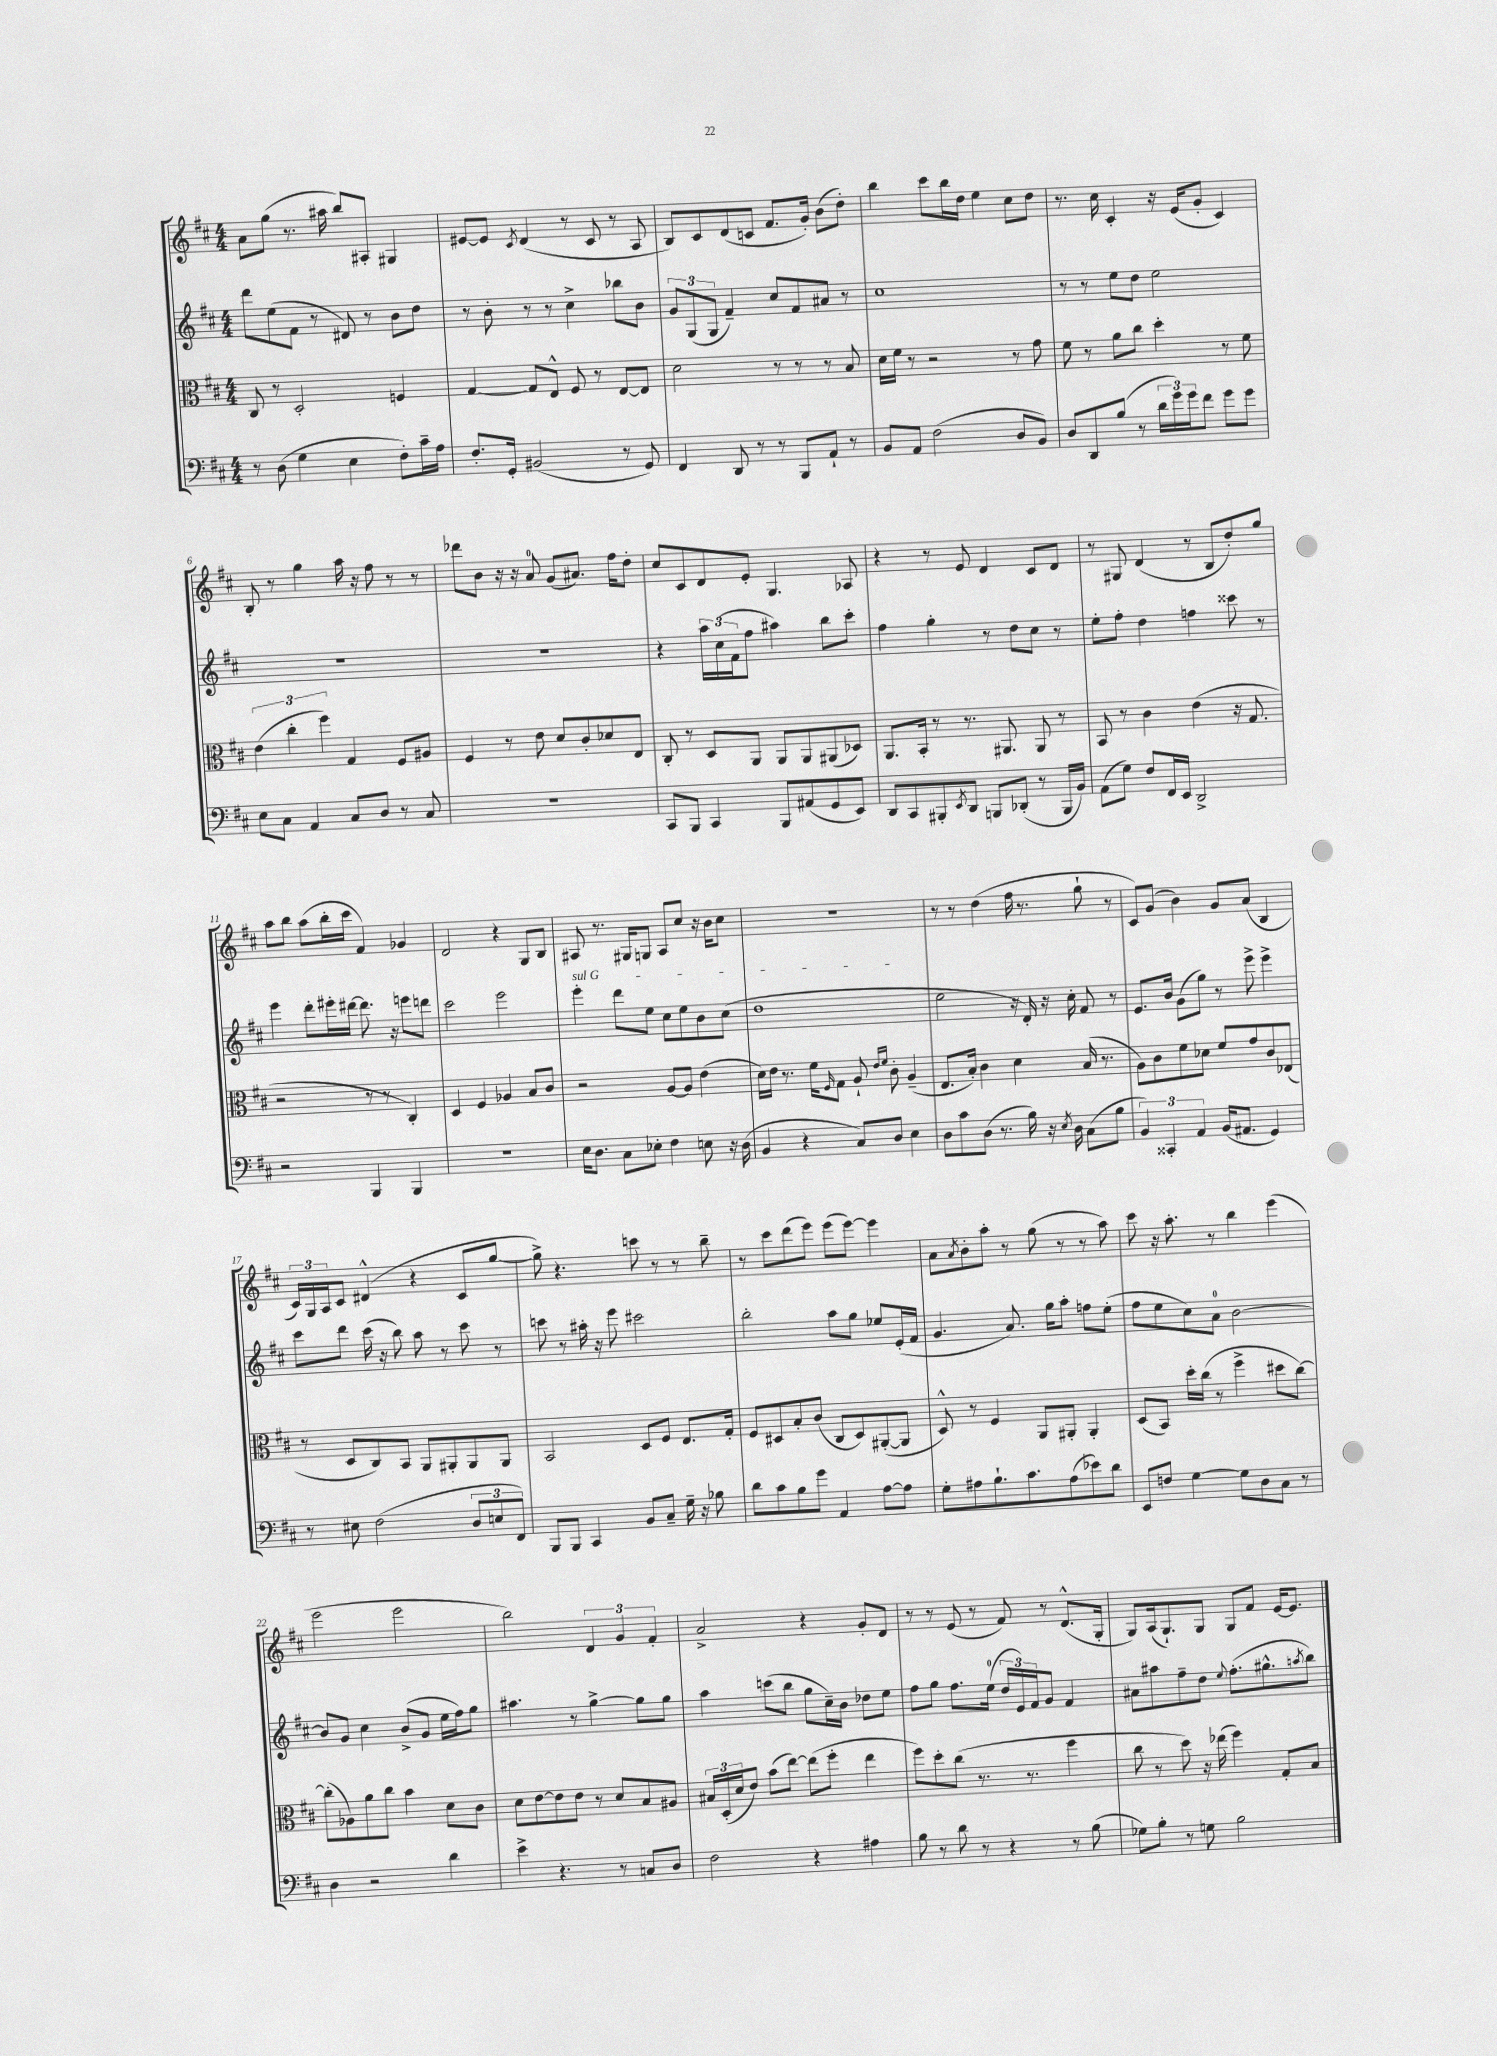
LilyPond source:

<<
\new StaffGroup <<
\new Staff = "s0" {
    \clef treble \key d \major \numericTimeSignature \time 4/4
    a'8 g''8( r8. ais''16 b''8) ais8-. gis4 |
    eis'8~ eis'8 \acciaccatura { cis'8 } d'4( r8 cis'8 r8 a8 |
    b8) cis'8 d'8( c'8 fis'8. g'16-.) b'8( d''8-.) |
    b''4 cis'''8 b''16 d''16 e''4 cis''8 d''8 |
    r8. cis''16 cis'4-. r16 e'16( g'8-. cis'4) |
    b8-. r8 g''4 a''16 r16 fis''8 r8 r8 |
    des'''8 b'8 r16 r16 a'8-0 g'8( ais'8.) fis''16 d''8-. |
    cis''8 cis'8 d'8 e'8-. g4. aes8 |
    r4 r8 e'8 d'4 cis'8 d'8 |
    r8 gis8 d'4( r8 b8 d''8-.) g''8 |
    a''8 b''8 a''8( b''16-. cis'''16 fis'4) ges'4 |
    d'2 r4 g8 b8 |
    ais8 r8. gis16 g8 ais8 cis''8 r16 b'16 cis''8 |
    R1 |
    r8 r8 d''4( fis''16 r8. g''8-! r8 |
    cis'8) g'8( b'4) g'8 a'8( b4 |
    \tuplet 3/2 { cis'16) g16 a16 } cis'8 dis'4-^( r4 cis'8 g''8~ |
    g''8->) r4. c'''8 r8 r8 b''8-- |
    r8 cis'''8 d'''8( e'''8) e'''8( e'''8~) e'''4 |
    a'8 \acciaccatura { a'8 } b'8-. a''8-. r8 g''8( r8 r8 a''8) |
    cis'''8 r16 a''8.-. r8 b''4 e'''4( |
    e'''2 e'''2 |
    b''2) \tuplet 3/2 { d'4 g'4 fis'4-. } |
    a'2-> r4 g'8-. d'8 |
    r8 r8 e'8( r8 fis'8) r8 d'8.-^( g16-. |
    g8) a16( g8.-!) g8 g8 fis'8 e'16~ e'8. \bar "|." |
}
\new Staff = "s1" {
    \clef treble \key d \major \numericTimeSignature \time 4/4
    d'''8 e''8( fis'8 r8 dis'8) r8 b'8 d''8 |
    r8 b'8-. r8 r8 cis''4-> bes''8 b'8 |
    \tuplet 3/2 { g'8 g8( g8 } fis'4--) cis''8 fis'8 ais'8 r8 |
    cis''1 |
    r8 r8 e''8 d''8 e''2 |
    R1 |
    R1 |
    r4 \tuplet 3/2 { a''16 cis''16( fis'16 } fis''8 ais''4) b''8 cis'''8-. |
    fis''4 g''4-. r8 d''8 cis''8 r8 |
    e''8-. fis''8-. d''4 f''4 cisis'''8 r8 |
    e'''4 d'''8-. eis'''16-. dis'''16~ dis'''8. r16 e'''8 d'''8 |
    cis'''2 e'''2 |
    \once \override TextSpanner.bound-details.left.text = \markup { \italic "sul G" } e'''4-.\startTextSpan d'''8 e''8 cis''8 e''8 b'8 cis''8( |
    d''1\stopTextSpan |
    e''2 r16 d'16-.) r16 cis''16-. fis'8 r8 |
    e'8. b'16 g'8( g''8) r8 e'''8-> e'''4-> |
    cis'''8 d'''8 cis'''16( r16 b''8) a''8 r8 cis'''8 r8 |
    c'''8 r8 ais''16-. r16 e'''8 cis'''2 |
    b''2-. a''8 g''8 ees''8 e'16-.( fis'16 |
    g'4. a'8.) g''16 a''8-. f''8 e''8-.( |
    fis''8 e''8 cis''8) a'8-0 b'2~ |
    b'8 g'8 cis''4 b'8->( g'8 e''16 fis''16) g''8 |
    ais''4. r8 g''4~-> g''8 g''8 |
    a''4 c'''8( b''8 g''8 cis''16--) b'16 des''8 e''8 |
    fis''8 g''8 fis''8. e''16-0( \tuplet 3/2 { d''16 e'16) fis'16 } g'8 fis'4 |
    ais'8 ais''8 fis''8-- d''8 \appoggiatura { e''8 } fis''8.-.( gis''8.-^ \acciaccatura { a''8 } b''8) \bar "|." |
}
\new Staff = "s2" {
    \clef alto \key d \major \numericTimeSignature \time 4/4
    cis8 r8 d2-. f4 |
    g4~ g8 e8-^ fis8 r8 e8~ e8 |
    d'2 r8 r8 r8 b8 |
    d'16 fis'16 r8 r2 r8 g'8 |
    fis'8 r8 a'8 cis''8 d''4-. r8 fis'8 |
    \tuplet 3/2 { e'4( cis''4-. fis''4) } g4 fis8 ais8 |
    fis4 r8 e'8 d'8 cis'8-. des'8 e8 |
    cis8-. r8 d8 a,8 a,8 a,8 ais,8( des8) |
    a,8. b,16-. r8 r8. ais,8. ais,8 r8 |
    b,8 r8 cis'4 e'4( r16 g8. |
    r2 r8 r8 cis4-.) |
    d4 fis4 aes4 b8 cis'8 |
    r2 a8~ a8 e'4( |
    d'16) e'16 r8. fis'16 \grace { fis16 } g8 a8-! \grace { e'16 fis'16 } cis'8-. a4--( |
    e8. b16-.) cis'4 d'4 b16( r8. |
    a8) cis'8 fis'8 des'8 fis'8 g'8 cis'8 ees8( |
    r8 d8 cis8) b,8 a,8 ais,8-. ais,8 ais,8 |
    b,2 d8 fis8 e8. g16-. |
    fis8 dis8 b8-. cis'8( cis8 dis8) ais,8~-.( ais,8 |
    d8-^) r8 fis4 a,8 ais,8-. ais,4-. |
    d8( b,8) d''16-. cis''16( r8 fis''4-> dis''8 cis''8~) |
    cis''8-.( aes8) a'8 cis''8 b'4 d'8 cis'8 |
    d'8 e'8~ e'8 e'8 r8 d'8 b8 ais8 |
    \tuplet 3/2 { bis16 d16-.( d'16 } e'8) b'8( e''8~) e''8( fis''8-. e''4 |
    fis''8) d''8-. cis''8( r8. r8. fis''4 |
    cis''8 r8 d''8) r16 ees''16( fis''4) g8-. b8 \bar "|." |
}
\new Staff = "s3" {
    \clef bass \key d \major \numericTimeSignature \time 4/4
    r8 d8( g4 e4 fis8-.) cis'16-- a16 |
    fis8.-. g,16-. bis,2( r8 g,8) |
    fis,4 d,8 r8 r8 b,,8 a,8-! r8 |
    b,8 a,8 fis2( d8 b,8) |
    d8 d,8 b8( r8 \tuplet 3/2 { d'16 g'16) g'16 } fis'8 g'8 g'8 |
    e8 cis8 a,4 cis8 d8 r8 cis8 |
    R1 |
    cis,8 b,,8 cis,4 b,,8 ais,8( g,8 e,8) |
    d,8 cis,8 bis,,8-. \acciaccatura { e,8 } d,8 b,,8 des,8-.( r8 b,,16 b,16) |
    a,8( g8) fis8 fis,16 e,16 d,2-> |
    r2 b,,4 b,,4 |
    R1 |
    e16 d8. cis8 ees8-. fis4 e8 r16 d16( |
    b,4 r4 cis8) d8 e4 |
    d8 cis'8 d8( r8. b16) r16 \acciaccatura { e8 } d16 cis8( b8 |
    \tuplet 3/2 { b,4) cisis,4-. a,4 } b,16( ais,8. g,4) |
    r8 eis8 fis2( \tuplet 3/2 { d8 e8 fis,8) } |
    b,,8 b,,8 cis,4 b,8 cis8-- g16-- r16 bes8 |
    d'8 cis'8 b8 g'8 a,4 a8~ a8 |
    g8-. ais8 b8.-! cis'8. ais8( ees'8) d'8 |
    e,8 f8 g4~ g8 d8 cis8 r8 |
    d4 r2 d'4 |
    e'4-> r4. r8 c8 d8 |
    fis2 r4 ais4 |
    b8 r8 d'8 r8 r4 r8 b8( |
    ges8) b8-. r8 g8 b2 \bar "|." |
}
>>
>>
